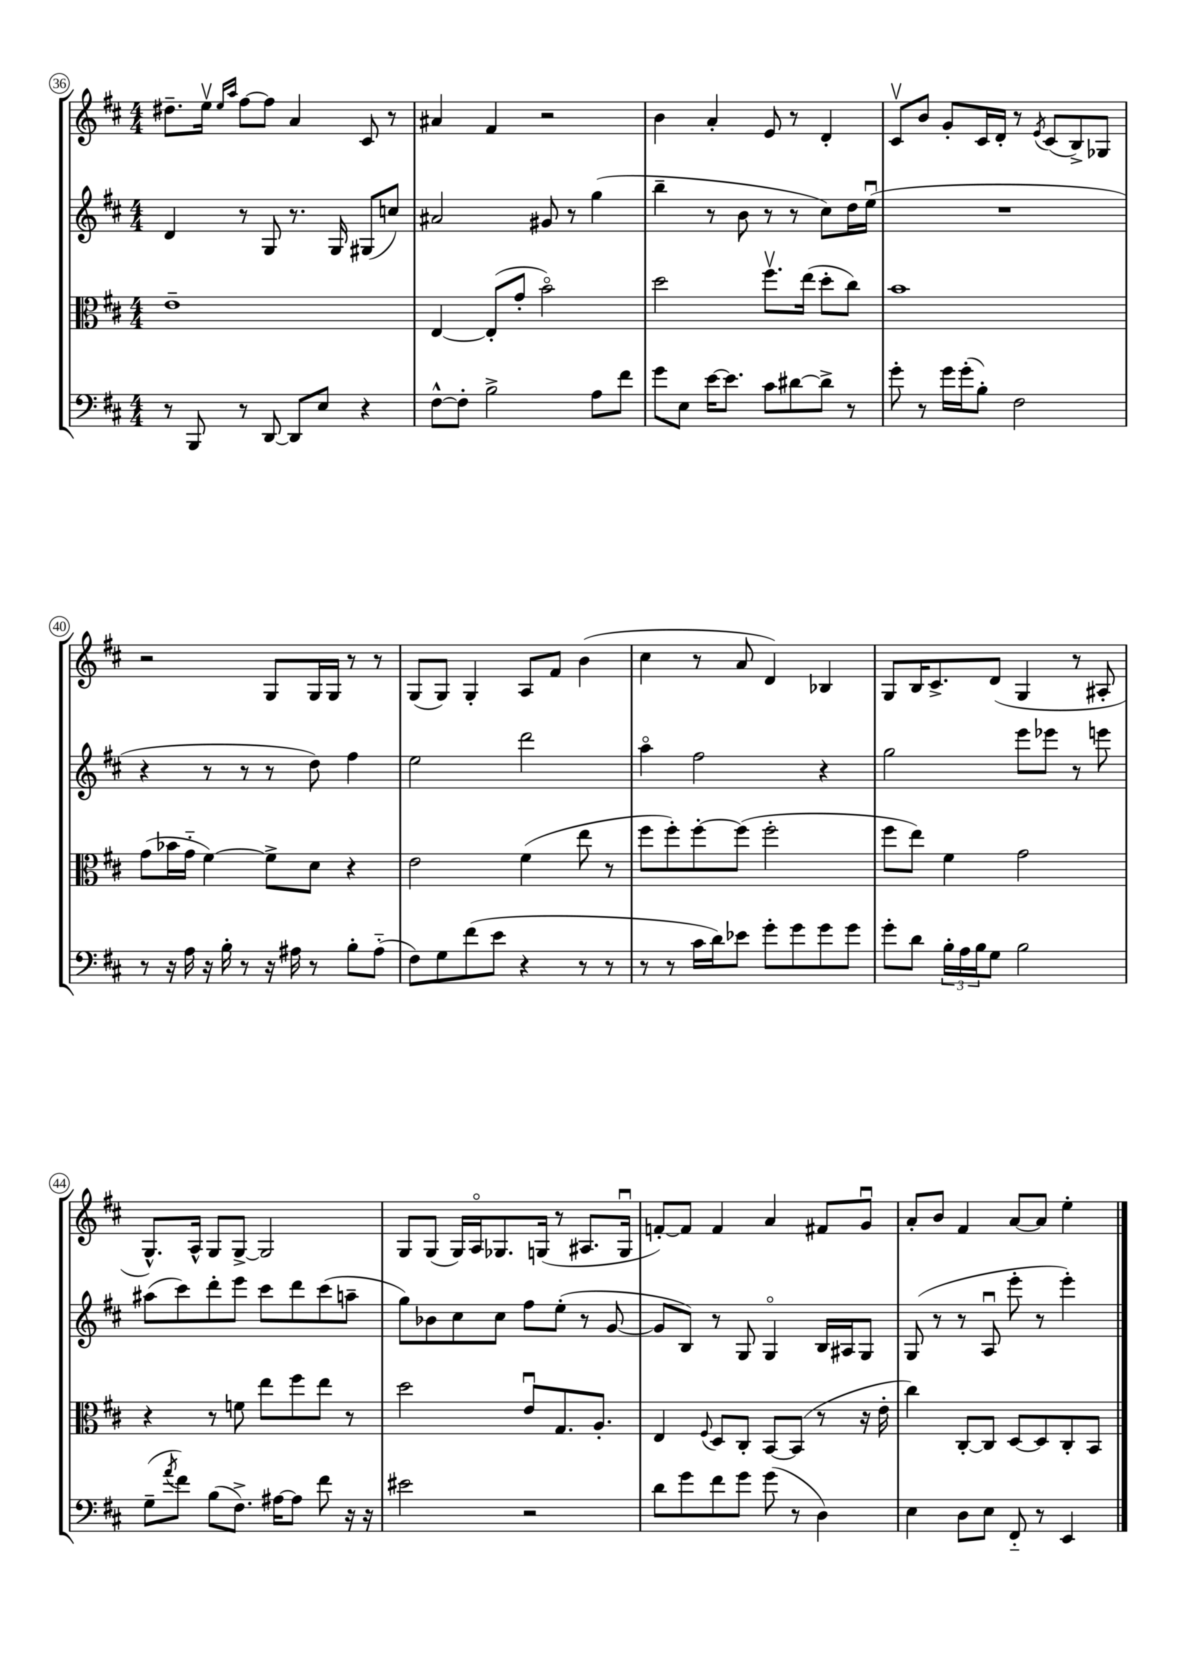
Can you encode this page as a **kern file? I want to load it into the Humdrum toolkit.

**kern	**kern	**kern	**kern
*staff4	*staff3	*staff2	*staff1
*clefF4	*clefC3	*clefG2	*clefG2
*k[f#c#]	*k[f#c#]	*k[f#c#]	*k[f#c#]
*M4/4	*M4/4	*M4/4	*M4/4
8r	1e~	4d	8.dd#~
8BBB	.	.	.
.	.	.	16eev
.	.	.	16qqee
.	.	.	16qqaa
8r	.	8r	[8ff#
[8DD	.	8G	8ff#]
8DD]	.	8.r	4a
8E	.	.	.
.	.	16G	.
4r	.	(8G#	8c#
.	.	8cc)	8r
=	=	=	=
[8F#^^	[4E	2a#	4a#
8F#']	.	.	.
2B^	(8E']	.	4f#
.	8g'	.	.
.	2bo)	8g#	2r
.	.	8r	.
8A	.	(4gg	.
8f#	.	.	.
=	=	=	=
8g	2dd	4bb~	4b
8E	.	.	.
[16e	.	8r	4a'
8.e]	.	.	.
.	.	8b	.
8c#	8.ff#v	8r	8e
[8d#	.	8r	8r
.	(16ee	.	.
8d#^]	8dd'	8cc#)	4d'
8r	8cc#)	16dd	.
.	.	(16eeu	.
=	=	=	=
8g'	1b	1r	8c#v
8r	.	.	8b
16g	.	.	8g'
(16g'	.	.	.
8B')	.	.	16c#
.	.	.	16d'
2F#	.	.	8r
.	.	.	8qe
.	.	.	(8c#
.	.	.	8B^)
.	.	.	8G-
=	=	=	=
8r	(8g	4r	2r
16r	16b-	.	.
16A	16g'~	.	.
16r	[4f#)	8r	.
16B'	.	.	.
8r	.	8r	.
16r	8f#^]	8r	8G
16A#	.	.	.
8r	8d	8dd)	16G
.	.	.	16G
8B'	4r	4ff#	8r
(8A#'~	.	.	8r
=	=	=	=
8F#)	2e	2ee	(8G
8G	.	.	8G)
(8f#	.	.	4G'
8e	.	.	.
4r	(4f#	2ddd	8A
.	.	.	8f#
8r	8ee	.	(4b
8r	8r	.	.
=	=	=	=
8r	8ff#	4aao	4cc#
8r	8ff#')	.	.
16c#	[8ff#'	2ff#	8r
16d)	.	.	.
8e-	(8ff#]	.	8a
8g'	2ff#'	.	4d)
8g	.	.	.
8g	.	4r	4B-
8g	.	.	.
=	=	=	=
8g'	8ff#	2gg	8G
8d	8ee)	.	16B
.	.	.	8.c#^
24B'	4f#	.	.
24A	.	.	.
24B	.	.	.
8G	.	.	(8d
2B	2g	8eee	4G
.	.	8eee-	.
.	.	8r	8r
.	.	8eee	8A#'
=	=	=	=
(8G~	4r	(8aa#	8.G^^)
8qa	.	.	.
8f#)	.	8ccc#)	.
.	.	.	16A^^
(8B	8r	8ddd'	8G
8.F#^)	8f	8eee	[8G^
.	8ee	8ccc#	2G]
[16A#	.	.	.
8A#]	8ff#	8ddd	.
8f#	8ee	(8ccc#	.
16r	8r	8aa~	.
16r	.	.	.
=	=	=	=
2e#	2dd	8gg)	8G
.	.	8b-	(8G
.	.	8cc#	16G)
.	.	.	16Ao
.	.	8cc#	8.G-
2r	8eu	8ff#	.
.	.	.	(16G
.	8.G	(8ee'	8r
.	.	8r	8.A#
.	8.A'	.	.
.	.	[8g	.
.	.	.	16Gu
=	=	=	=
8d	4E	8g]	[8f')
8g	.	8B)	8f]
.	8qqF#	.	.
8f#	8D	8r	4f
8g	8C#'	8G	.
(8g	[8BB	4Go	4a
8r	(8BB]	.	.
4D)	8r	16B	8f#
.	.	16A#	.
.	16r	8G	8gu
.	16e'	.	.
=	=	=	=
4E	4cc#)	(8G	8a'
.	.	8r	8b
8D	[8C#'	8r	4f#
8E	8C#]	8Au	.
8FF#'~	[8D	8eee'	[8a
8r	8D]	8r	8a]
4EE	8C#'	4eee')	4ee'
.	8BB	.	.
==	==	==	==
*-	*-	*-	*-
